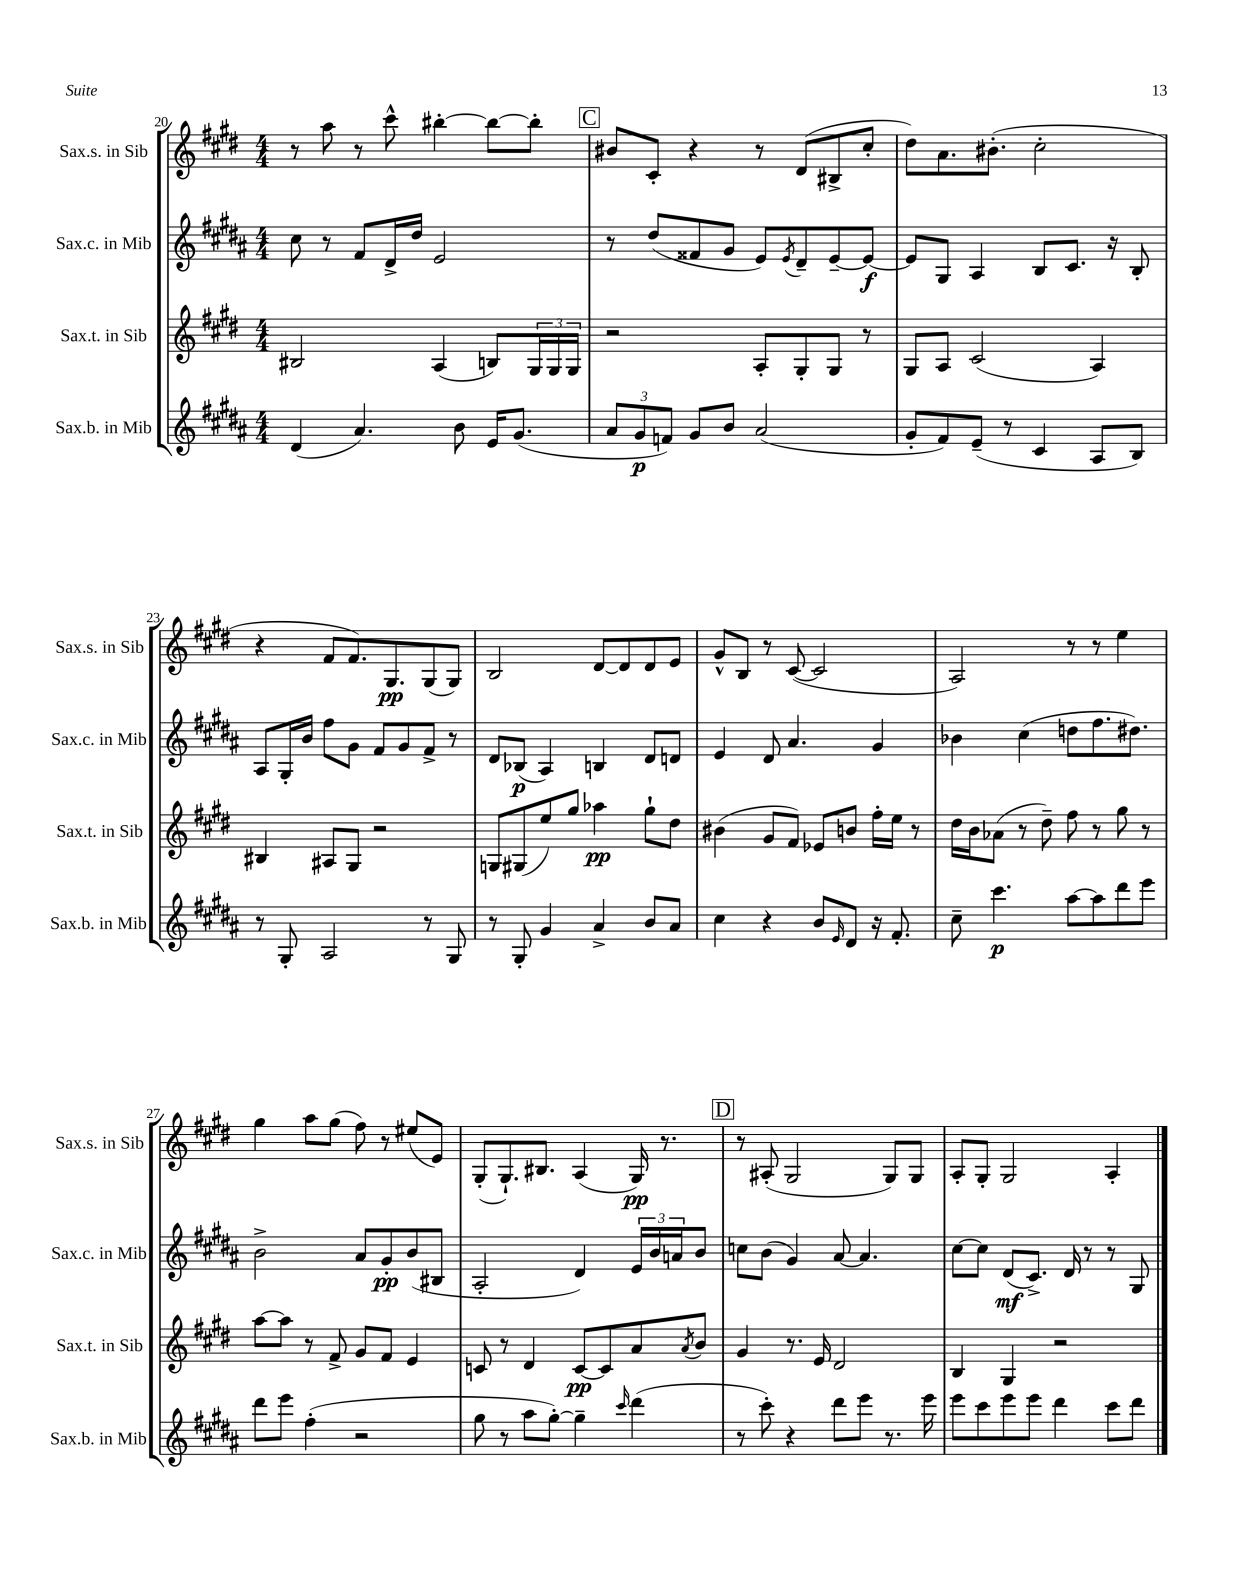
<<
\new StaffGroup <<
\new Staff = "s0" \with { instrumentName = "Sax.s. in Sib" shortInstrumentName = "Sax.s. in Sib" } {
    \clef treble \key e \major \numericTimeSignature \time 4/4
    r8 a''8 r8 cis'''8-^ bis''4~-. bis''8~ bis''8-. |
    \mark \markup { \box "C" } bis'8 cis'8-. r4 r8 dis'8( bis8-> cis''8-. |
    dis''8) a'8. bis'8.-.( cis''2-. |
    r4 fis'8 fis'8.) gis8.\pp gis8( gis8) |
    b2 dis'8~ dis'8 dis'8 e'8 |
    gis'8-^ b8 r8 cis'8~( cis'2 |
    a2) r8 r8 e''4 |
    gis''4 a''8 gis''8( fis''8) r8 eis''8( e'8) |
    gis8-.( gis8.-!) bis8. a4( gis16\pp) r8. |
    \mark \markup { \box "D" } r8 ais8-.( gis2 gis8) gis8 |
    a8-. gis8-. gis2 a4-. \bar "|." |
}
\new Staff = "s1" \with { instrumentName = "Sax.c. in Mib" shortInstrumentName = "Sax.c. in Mib" } {
    \clef treble \key b \major \numericTimeSignature \time 4/4
    cis''8 r8 fis'8 dis'16-> dis''16 e'2 |
    \mark \markup { \box "C" } r8 dis''8( fisis'8 gis'8 e'8) \acciaccatura { e'8 } dis'8-- e'8~-- e'8~\f |
    e'8 gis8 ais4 b8 cis'8. r16 b8-. |
    ais8 gis16-. b'16 fis''8 gis'8 fis'8 gis'8 fis'8-> r8 |
    dis'8 bes8\p( ais4) b4 dis'8 d'8 |
    e'4 dis'8 ais'4. gis'4 |
    bes'4 cis''4( d''8 fis''8. dis''8.) |
    b'2-> ais'8 gis'8-.\pp b'8( bis8 |
    ais2-. dis'4) \tuplet 3/2 { e'16 b'16 a'16 } b'8 |
    \mark \markup { \box "D" } c''8 b'8( gis'4) ais'8~ ais'4. |
    cis''8~ cis''8 dis'8\mf( cis'8.->) dis'16 r8 r8 gis8 \bar "|." |
}
\new Staff = "s2" \with { instrumentName = "Sax.t. in Sib" shortInstrumentName = "Sax.t. in Sib" } {
    \clef treble \key e \major \numericTimeSignature \time 4/4
    bis2 a4( b8) \tuplet 3/2 { gis16 gis16 gis16 } |
    \mark \markup { \box "C" } r2 a8-. gis8-. gis8 r8 |
    gis8 a8 cis'2( a4) |
    bis4 ais8 gis8 r2 |
    g8 gis8( e''8) gis''8 aes''4\pp gis''8-! dis''8 |
    bis'4( gis'8 fis'8) ees'8 b'8 fis''16-. e''16 r8 |
    dis''16 b'16 aes'8( r8 dis''8--) fis''8 r8 gis''8 r8 |
    a''8~ a''8 r8 fis'8-> gis'8 fis'8 e'4 |
    c'8 r8 dis'4 c'8~\pp c'8 a'8 \acciaccatura { a'8 } b'8 |
    \mark \markup { \box "D" } gis'4 r8. e'16 dis'2 |
    b4 gis4 r2 \bar "|." |
}
\new Staff = "s3" \with { instrumentName = "Sax.b. in Mib" shortInstrumentName = "Sax.b. in Mib" } {
    \clef treble \key b \major \numericTimeSignature \time 4/4
    dis'4( ais'4.) b'8 e'16 gis'8.( |
    \mark \markup { \box "C" } \tuplet 3/2 { ais'8 gis'8\p f'8) } gis'8 b'8 ais'2( |
    gis'8-. fis'8) e'8--( r8 cis'4 ais8 b8) |
    r8 gis8-. ais2 r8 gis8 |
    r8 gis8-. gis'4 ais'4-> b'8 ais'8 |
    cis''4 r4 b'8 \grace { e'16 } dis'8 r16 fis'8.-. |
    cis''8-- cis'''4.\p ais''8~ ais''8 dis'''8 e'''8 |
    dis'''8 e'''8 fis''4-.( r2 |
    gis''8 r8 ais''8 gis''8~-.) gis''4-- \grace { cis'''16 } dis'''4( |
    \mark \markup { \box "D" } r8 cis'''8-.) r4 dis'''8 e'''8 r8. e'''16 |
    e'''8 cis'''8 e'''8 e'''8 dis'''4 cis'''8 dis'''8 \bar "|." |
}
>>
>>
\layout { \context { \Score currentBarNumber = #20 } }
